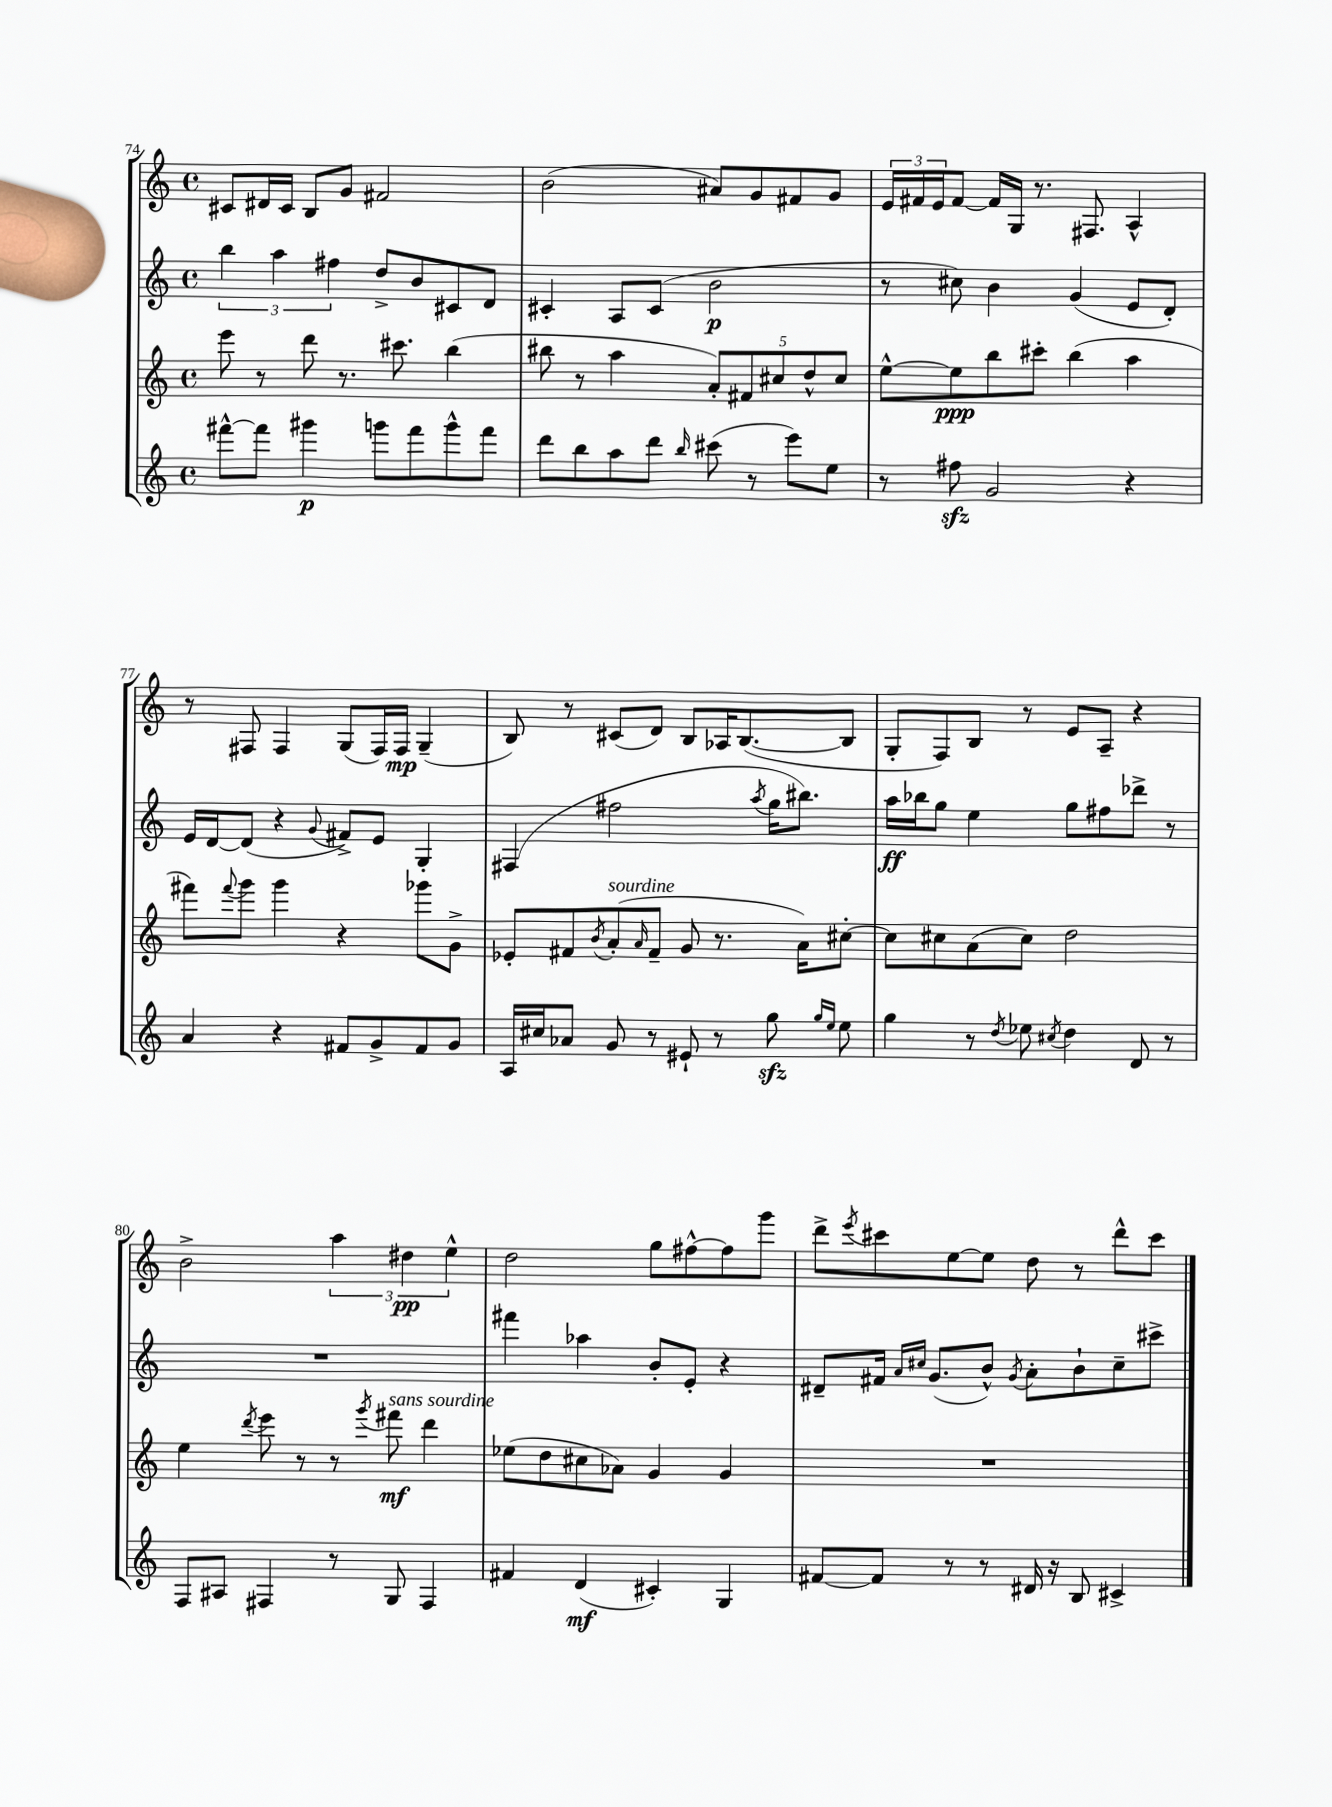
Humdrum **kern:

**kern	**dynam	**kern	**dynam	**kern	**dynam	**kern	**dynam
*part4	*part4	*part3	*part3	*part2	*part2	*part1	*part1
*staff4	*staff4	*staff3	*staff3	*staff2	*staff2	*staff1	*staff1
*clefG2	*	*clefG2	*	*clefG2	*	*clefG2	*
*k[]	*	*k[]	*	*k[]	*	*k[]	*
*M4/4	*	*M4/4	*	*M4/4	*	*M4/4	*
*met(c)	*	*met(c)	*	*met(c)	*	*met(c)	*
=74	=74	=74	=74	=74	=74	=74	=74
[8fff#X^^\L	.	8eee\	.	6bb\	.	8c#X/L	.
8fff#\J]	.	8r	.	.	.	16d#X/L	.
.	.	.	.	6aa\	.	.	.
.	.	.	.	.	.	16c#/JJ	.
4ggg#X\	p	8ddd\	.	.	.	8B/L	.
.	.	.	.	6ff#X\	.	.	.
.	.	8.r	.	.	.	8g/J	.
8gggn\L	.	.	.	8dd^/L	.	2f#X/	.
.	.	8.ccc#X\	.	.	.	.	.
8fff#\	.	.	.	8b/	.	.	.
8ggg^^\	.	(4bb\	.	8c#X/	.	.	.
8fff#\J	.	.	.	8d/J	.	.	.
=75	=75	=75	=75	=75	=75	=75	=75
8ddd\L	.	8bb#X\	.	4c#X'/	.	(2b\	.
8bb\	.	8r	.	.	.	.	.
8aa\	.	4aa\	.	8A/L	.	.	.
8ddd\J	.	.	.	(8c#/J	.	.	.
16qqbb/	.	.	.	.	.	.	.
(8ccc#X\	.	10a'/L)	.	2b\	p	8a#X/L)	.
.	.	10f#X/	.	.	.	.	.
8r	.	.	.	.	.	8g/	.
.	.	10cc#X/	.	.	.	.	.
8eee\L)	.	.	.	.	.	8f#X/	.
.	.	10dd^^/	.	.	.	.	.
8ee\J	.	.	.	.	.	8g/J	.
.	.	10cc#/J	.	.	.	.	.
=76	=76	=76	=76	=76	=76	=76	=76
8r	.	[8ee^^\L	.	8r	.	24e/LL	.
.	.	.	.	.	.	24f#X/	.
.	.	.	.	.	.	24e/J	.
8ff#Xzz\	.	8ee\]	ppp	8cc#X\)	.	[8f#/J	.
2g/	.	8bb\	.	4b\	.	16f#/LL]	.
.	.	.	.	.	.	16G/JJ	.
.	.	8ccc#X'\J	.	.	.	8.r	.
.	.	(4bb\	.	(4g/	.	.	.
.	.	.	.	.	.	8.F#X/	.
4r	.	4aa\	.	8e/L	.	4A^^/	.
.	.	.	.	8d'/J)	.	.	.
!!LO:LB:g=z
=77	=77	=77	=77	=77	=77	=77	=77
4a/	.	8fff#X\L)	.	16e/LL	.	8r	.
.	.	.	.	[16d/J	.	.	.
.	.	8qqfff#/	.	.	.	.	.
.	.	8ggg\J	.	(8d/J]	.	8F#X/	.
4r	.	4ggg\	.	4r	.	4F#/	.
.	.	.	.	8qqg/	.	.	.
8f#X/L	.	4r	.	8f#X^/L)	.	(8G/L	.
8g^/	.	.	.	8e/J	.	16F#/L)	.
.	.	.	.	.	.	16F#/JJ	mp
8f#/	.	8ggg-X\L	.	4G'/	.	(4G~/	.
8g/J	.	8g^\J	.	.	.	.	.
=78	=78	=78	=78	=78	=78	=78	=78
16A/LL	.	8e-X'/L	.	(4F#X/	.	8B/)	.
16cc#X/J	.	.	.	.	.	.	.
8a-X/J	.	8f#X/	.	.	.	8r	.
.	.	8qb/	.	.	.	.	.
!	!	!LO:TX:a:i:t=sourdine	!	!	!	!	!
8g/	.	(8a'/	.	2ff#X\	.	(8c#X/L	.
.	.	16qqa/	.	.	.	.	.
8r	.	8f#~/J	.	.	.	8d/J)	.
8e#X`/	.	8g/	.	.	.	8B/L	.
8r	.	8.r	.	.	.	16A-X/K	.
.	.	.	.	.	.	([8.B/	.
.	.	.	.	8qaa/	.	.	.
8ggzz\	.	.	.	16gg\KL	.	.	.
.	.	16a\KL)	.	8.bb#X\J)	.	.	.
16qqgg/LL	.	.	.	.	.	.	.
16qqee/JJ	.	.	.	.	.	.	.
8ee\	.	[8cc#X'\J	.	.	.	8B/J]	.
=79	=79	=79	=79	=79	=79	=79	=79
4gg\	.	8cc#\L]	.	16aa\LL	ff	8G'/L	.
.	.	.	.	16bb-X\J	.	.	.
.	.	8cc#X\	.	8gg\J	.	8F/)	.
8r	.	(8a\	.	4ee\	.	8B/J	.
8qdd/	.	.	.	.	.	.	.
8ee-X\	.	8cc#\J)	.	.	.	8r	.
8qcc#X/	.	.	.	.	.	.	.
4dd\	.	2dd\	.	8gg\L	.	8e/L	.
.	.	.	.	8ff#X\	.	8A~/J	.
8d/	.	.	.	8ddd-X^\J	.	4r	.
8r	.	.	.	8r	.	.	.
!!LO:LB:g=z
=80	=80	=80	=80	=80	=80	=80	=80
8F/L	.	4ee\	.	1r	.	2b^\	.
8A#X/J	.	.	.	.	.	.	.
.	.	8qddd/	.	.	.	.	.
4F#X/	.	8eee\	.	.	.	.	.
.	.	8r	.	.	.	.	.
8r	.	8r	.	.	.	6aa\	.
.	.	8qggg/	.	.	.	.	.
!	!	!LO:TX:a:i:t=sans sourdine	!	!	!	!	!
8G/	.	8fff#X\	mf	.	.	.	.
.	.	.	.	.	.	6dd#X\	pp
4F#/	.	4ddd\	.	.	.	.	.
.	.	.	.	.	.	6ee^^\	.
=81	=81	=81	=81	=81	=81	=81	=81
4f#X/	.	(8ee-X\L	.	4fff#X\	.	2dd\	.
.	.	8dd\	.	.	.	.	.
(4d/	mf	8cc#X\	.	4aa-X\	.	.	.
.	.	8a-X\J)	.	.	.	.	.
4c#X'/)	.	4g/	.	8b'/L	.	8gg\L	.
.	.	.	.	8e'/J	.	[8ff#X^^\	.
4G/	.	4g/	.	4r	.	8ff#\]	.
.	.	.	.	.	.	8ggg\J	.
=82	=82	=82	=82	=82	=82	=82	=82
[8f#X/L	.	1r	.	8d#X~/L	.	8ddd^\L	.
.	.	.	.	.	.	8qeee/	.
8f#/J]	.	.	.	16f#X/Jk	.	8ccc#X\	.
.	.	.	.	16qqa/LL	.	.	.
.	.	.	.	16qqcc#X/JJ	.	.	.
.	.	.	.	(8.g/L	.	.	.
8r	.	.	.	.	.	[8ee\	.
8r	.	.	.	8b^^/J)	.	8ee\J]	.
.	.	.	.	8qg/	.	.	.
16d#X/	.	.	.	8a'\L	.	8dd\	.
16r	.	.	.	.	.	.	.
8B/	.	.	.	8b`\	.	8r	.
4c#X^/	.	.	.	8cc#~\	.	8ddd^^\L	.
.	.	.	.	8ccc#X^\J	.	8ccc#\J	.
==	==	==	==	==	==	==	==
*-	*-	*-	*-	*-	*-	*-	*-
